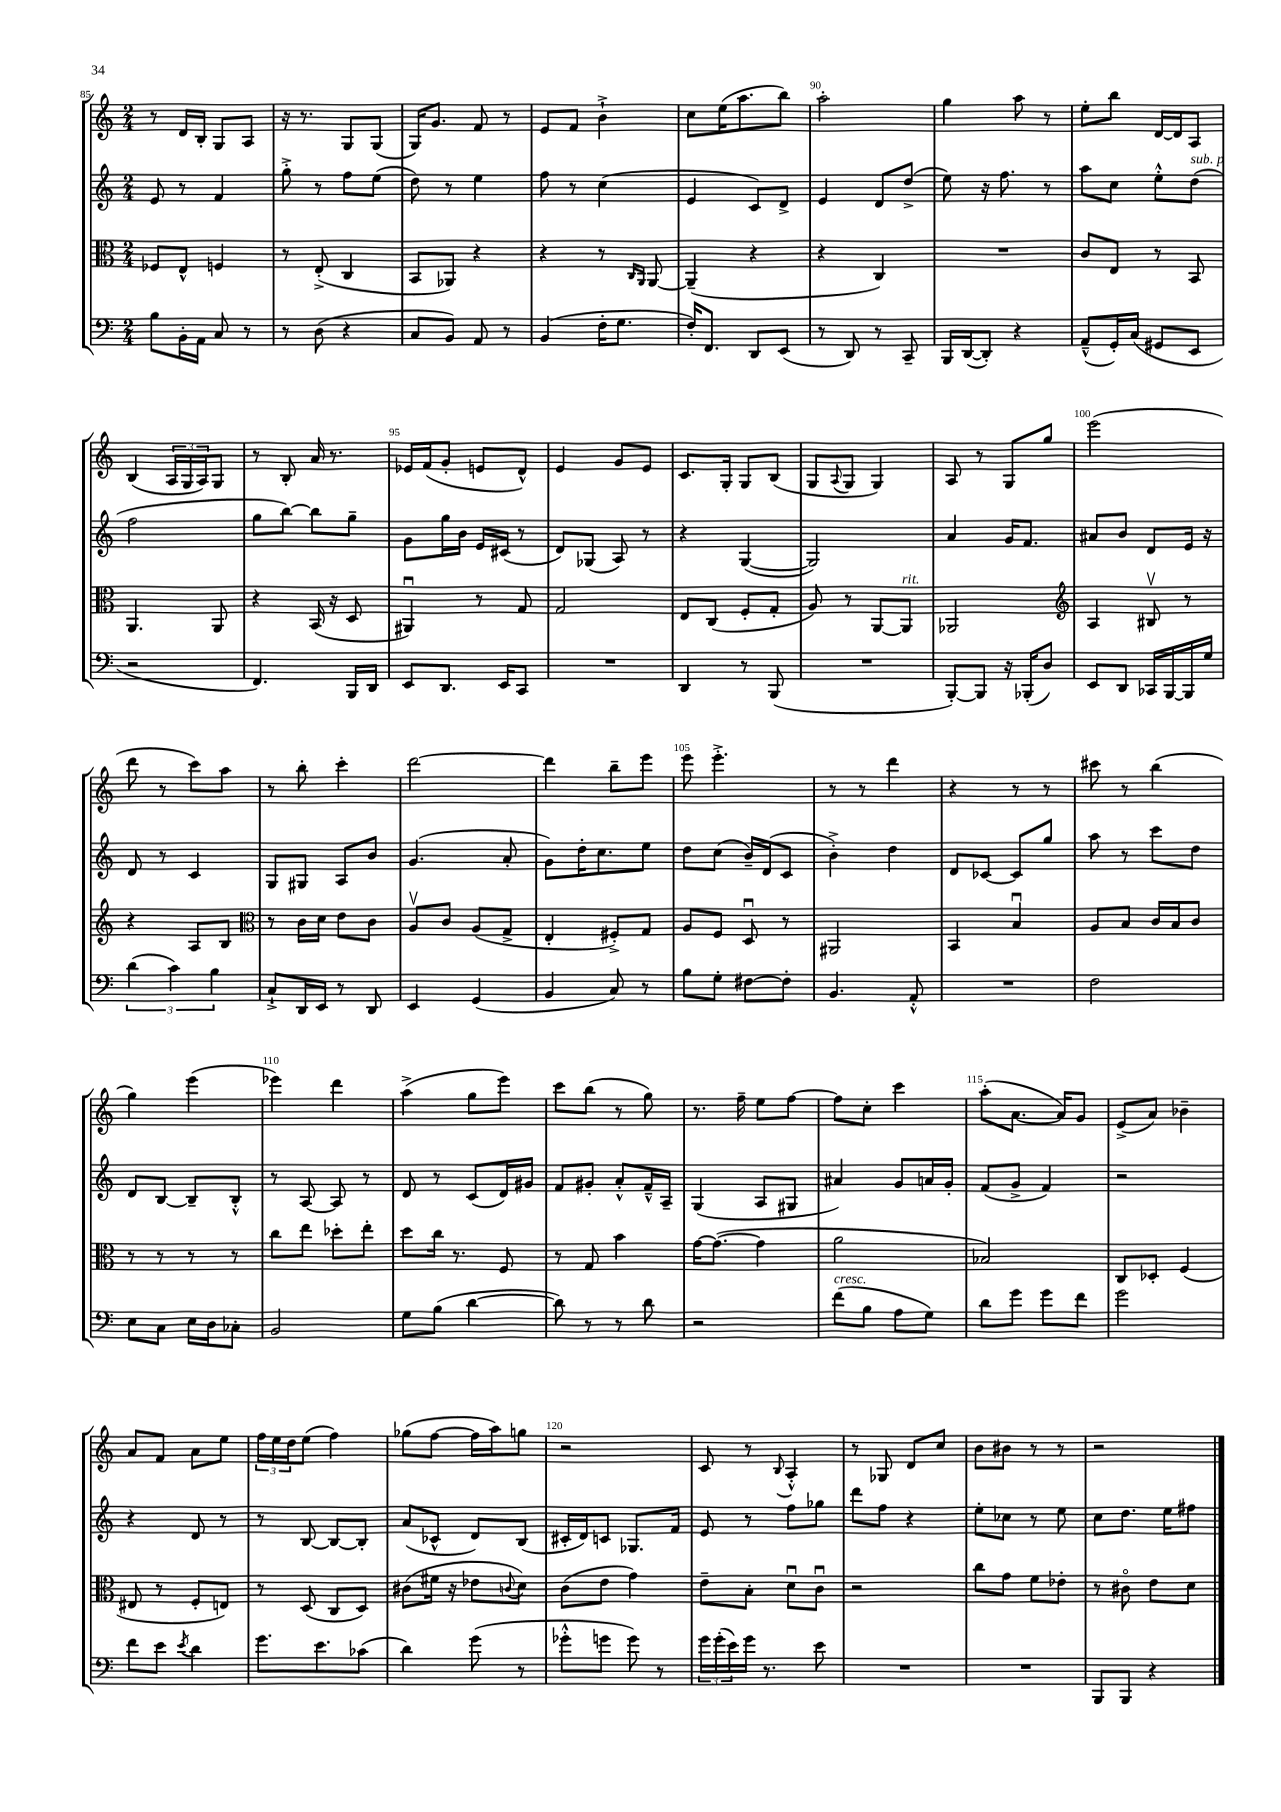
<<
\new StaffGroup <<
\new Staff = "s0" {
    \clef treble \key c \major \numericTimeSignature \time 2/4
    r8 d'16 b16-. g8 a8 |
    r16 r8. g8 g8( |
    g16) g'8. f'8 r8 |
    e'8 f'8 b'4-!-> |
    c''8 e''16( a''8. b''8) |
    a''2-. |
    g''4 a''8 r8 |
    e''8-. b''8 d'16~ d'16 a8 |
    b4( \tuplet 3/2 { a16 g16 a16) } g8 |
    r8 b8-. a'16 r8. |
    ees'16 f'16( g'8-. e'8 d'8-^) |
    e'4 g'8 e'8 |
    c'8. g16-. g8 b8( |
    g8 \appoggiatura { a8 } g8 g4) |
    a8 r8 g8 g''8 |
    e'''2( |
    d'''8 r8 c'''8) a''8 |
    r8 b''8-. c'''4-. |
    d'''2~ |
    d'''4 b''8-- e'''8 |
    e'''8 e'''4.-.-> |
    r8 r8 d'''4 |
    r4 r8 r8 |
    cis'''8 r8 b''4( |
    g''4) e'''4( |
    ees'''4) d'''4 |
    a''4->( g''8 e'''8) |
    c'''8 b''8( r8 g''8) |
    r8. f''16-- e''8 f''8~ |
    f''8 c''8-. c'''4 |
    a''8-.( a'8.~ a'16) g'8 |
    e'8->( a'8) bes'4-- |
    a'8 f'8 a'8 e''8 |
    \tuplet 3/2 { f''16 e''16 d''16 } e''8( f''4) |
    ges''8( f''8~ f''16 a''16) g''8 |
    r2 |
    c'8 r8 \appoggiatura { b8 } a4-.-^ |
    r8 ges8 d'8 c''8 |
    b'8 bis'8 r8 r8 |
    r2 \bar "|." |
}
\new Staff = "s1" {
    \clef treble \key c \major \numericTimeSignature \time 2/4
    e'8 r8 f'4 |
    g''8-.-> r8 f''8 e''8( |
    d''8) r8 e''4 |
    f''8 r8 c''4( |
    e'4 c'8) d'8-> |
    e'4 d'8 d''8->( |
    e''8) r16 f''8. r8 |
    a''8 c''8 e''8-.-^ d''8^\markup { \italic "sub. p" }( |
    f''2 |
    g''8 b''8~) b''8 g''8-- |
    g'8 g''16 b'16 e'16 cis'16( r8 |
    d'8) ges8( a8) r8 |
    r4 g4~( |
    g2) |
    a'4 g'16 f'8. |
    ais'8 b'8 d'8 e'16 r16 |
    d'8 r8 c'4 |
    g8 gis8 a8 b'8 |
    g'4.( a'8-. |
    g'8) d''16-. c''8. e''8 |
    d''8 c''8( b'16--) d'16( c'8 |
    b'4-.->) d''4 |
    d'8 ces'8~ ces'8 g''8 |
    a''8 r8 c'''8 d''8 |
    d'8 b8~ b8-- b8-.-^ |
    r8 a8~ a8 r8 |
    d'8 r8 c'8( d'16) gis'16 |
    f'8 gis'8-. a'8-.-^ f'16---^ a16-- |
    g4( a8 gis8 |
    ais'4) g'8 a'16 g'16-. |
    f'8( g'8-> f'4) |
    r2 |
    r4 d'8 r8 |
    r8 b8~ b8~ b8-. |
    a'8( ces'8-^ d'8) b8( |
    cis'16-. d'16) c'8 ges8. f'16 |
    e'8 r8 f''8 ges''8 |
    d'''8 f''8 r4 |
    e''8-. ces''8 r8 e''8 |
    c''8 d''8. e''16 fis''8 \bar "|." |
}
\new Staff = "s2" {
    \clef alto \key c \major \numericTimeSignature \time 2/4
    fes8 e8-^ f4 |
    r8 e8-.->( c4 |
    b,8 aes,8) r4 |
    r4 r8 \grace { c16 a,16 } a,8~ |
    a,4--( r4 |
    r4 c4) |
    R2 |
    c'8 e8 r8 b,8 |
    a,4. a,8 |
    r4 b,16( r16 d8 |
    ais,4\downbow) r8 g8 |
    g2 |
    e8 c8( f8-. g8-. |
    a8) r8 a,8~ a,8^\markup { \italic "rit." } |
    aes,2 |
    \clef treble a4 bis8\upbow r8 |
    r4 a8 b8 |
    \clef alto r8 c'16 d'16 e'8 c'8 |
    a8\upbow c'8 a8( g8-> |
    e4-. fis8-.->) g8 |
    a8 f8 d8\downbow r8 |
    ais,2 |
    b,4 b4\downbow |
    a8 b8 c'16 b16 c'8 |
    r8 r8 r8 r8 |
    c''8 e''8 des''8-. e''8-. |
    d''8 c''16 r8. f8 |
    r8 g8 b'4 |
    g'16~ g'8.~( g'4 |
    a'2 |
    bes2) |
    c8 des8-. f4( |
    eis8 r8 f8-. e8) |
    r8 d8( c8 d8) |
    cis'8( fis'16 r16 ees'8 \appoggiatura { c'8 } d'8) |
    c'8( e'8 g'4) |
    e'8-- b8-. d'8\downbow c'8\downbow |
    r2 |
    c''8 g'8 f'8 ees'8-. |
    r8 cis'8\flageolet e'8 d'8 \bar "|." |
}
\new Staff = "s3" {
    \clef bass \key c \major \numericTimeSignature \time 2/4
    b8 b,16-. a,16 c8 r8 |
    r8 d8( r4 |
    c8 b,8) a,8 r8 |
    b,4( f16-. g8. |
    f16-.) f,8. d,8 e,8( |
    r8 d,8) r8 c,8-- |
    b,,16 d,16~( d,8-.) r4 |
    a,8---^( g,16-.) c16( gis,8 e,8 |
    r2 |
    f,4.) b,,16 d,16 |
    e,8 d,8. e,16 c,8 |
    R2 |
    d,4 r8 b,,8( |
    R2 |
    b,,8~-.) b,,8 r16 bes,,16-.( d8) |
    e,8 d,8 ces,16 b,,16~ b,,16 g16 |
    \tuplet 3/2 { d'4( c'4) b4 } |
    c8-!-> d,16 e,16 r8 d,8 |
    e,4 g,4( |
    b,4 c8) r8 |
    b8 g8-. fis8~ fis8-. |
    b,4. a,8-.-^ |
    R2 |
    f2 |
    e8 c8 e16 d16 ces8-. |
    b,2 |
    g8 b8( d'4~ |
    d'8) r8 r8 d'8 |
    r2 |
    f'8^\markup { \italic "cresc." }( b8 a8 g8) |
    d'8 g'8 g'8 f'8 |
    g'2 |
    f'8 e'8 \acciaccatura { e'8 } d'4 |
    g'8. e'8. ces'8( |
    d'4) g'8( r8 |
    ges'8-.-^ g'8 g'8) r8 |
    \tuplet 3/2 { g'16 g'16-.( e'16) } g'16 r8. e'8 |
    R2 |
    R2 |
    b,,8 b,,8 r4 \bar "|." |
}
>>
>>
\layout { \context { \Score currentBarNumber = #85 \override BarNumber.break-visibility = ##(#f #t #t) barNumberVisibility = #(every-nth-bar-number-visible 5) } }
